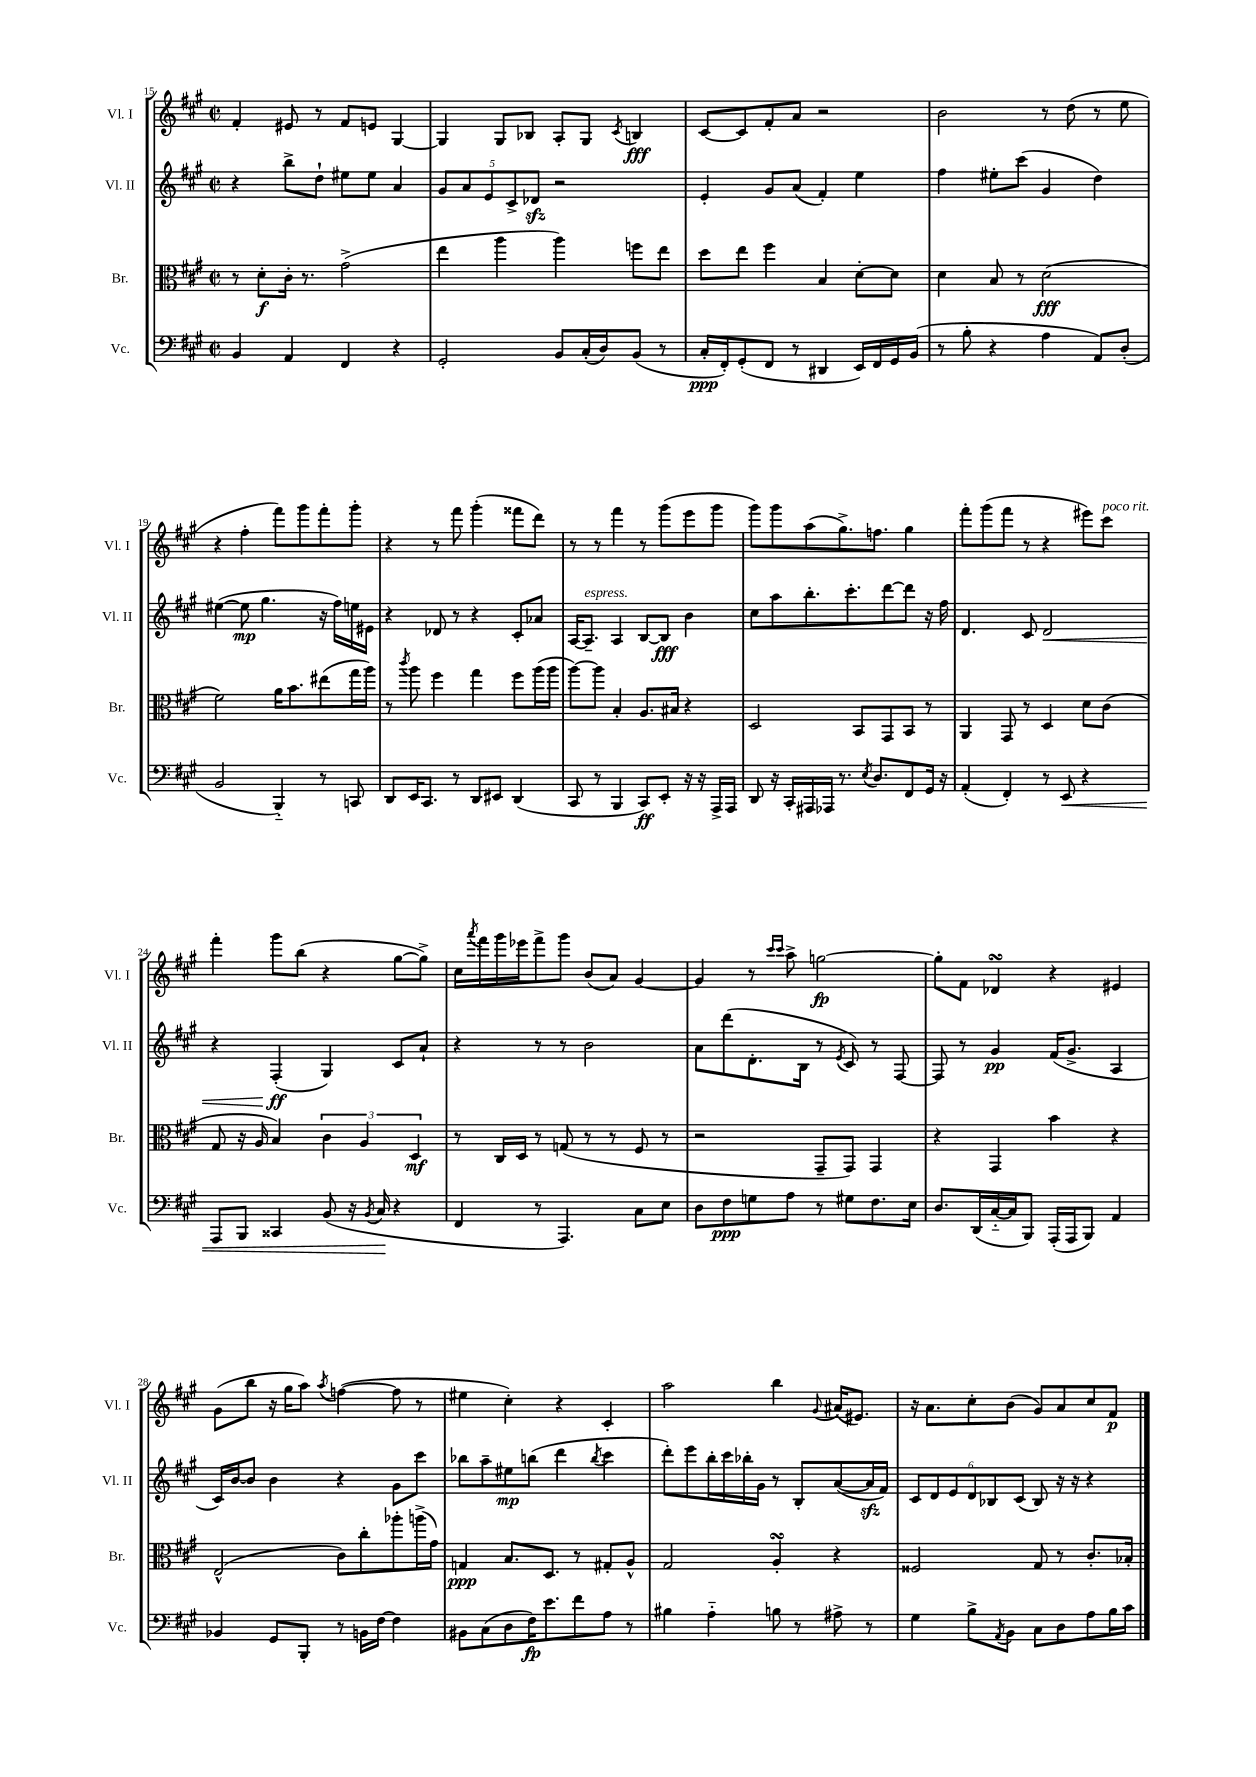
<<
\new StaffGroup <<
\new Staff = "s0" \with { instrumentName = "Vl. I" shortInstrumentName = "Vl. I" } {
    \clef treble \key a \major \defaultTimeSignature \time 2/2
    fis'4-. eis'8 r8 fis'8 e'8 gis4~ |
    gis4 gis8 bes8 a8-. gis8 \acciaccatura { cis'8 } b4\fff |
    cis'8~ cis'8 fis'8-. a'8 r2 |
    b'2 r8 d''8( r8 e''8 |
    r4 fis''4-. fis'''8) gis'''8 fis'''8-. gis'''8-. |
    r4 r8 fis'''8 gis'''4-.( fisis'''8 d'''8) |
    r8 r8 fis'''4 r8 gis'''8( e'''8 gis'''8 |
    gis'''8) gis'''8 a''8( gis''8.->) f''8. gis''4 |
    fis'''8-. gis'''8( fis'''8 r8 r4 eis'''8) cis'''8^\markup { \italic "poco rit." } |
    fis'''4-. gis'''8 b''8( r4 gis''8~ gis''8->) |
    cis''16 \acciaccatura { a'''8 } fis'''16 gis'''16 ees'''16 fis'''8-> gis'''8 b'8( a'8) gis'4~ |
    gis'4 r8 \grace { cis'''16 cis'''16 } a''8-> g''2~\fp |
    g''8-. fis'8 des'4\turn r4 eis'4 |
    gis'8( b''8 r16 gis''16 a''8) \acciaccatura { a''8 } f''4~( f''8 r8 |
    eis''4 cis''4-.) r4 cis'4-. |
    a''2 b''4 \appoggiatura { gis'8 } ais'16( eis'8.) |
    r16 a'8. cis''8-. b'8( gis'8) a'8 cis''8 fis'8\p \bar "|." |
}
\new Staff = "s1" \with { instrumentName = "Vl. II" shortInstrumentName = "Vl. II" } {
    \clef treble \key a \major \defaultTimeSignature \time 2/2
    r4 b''8-> d''8-! eis''8 eis''8 a'4 |
    \tuplet 5/4 { gis'8 a'8 e'8 cis'8-> des'8\sfz } r2 |
    e'4-. gis'8 a'8( fis'4-.) e''4 |
    fis''4 eis''8-. cis'''8( gis'4 d''4) |
    eis''4~( eis''8\mp gis''4. r16 fis''16) e''16 eis'16 |
    r4 des'8 r8 r4 cis'8-. aes'8 |
    a16~ a8.--^\markup { \italic "espress." } a4 b8~ b8\fff b'4 |
    cis''8 a''8 b''8.-. cis'''8.-. d'''8~ d'''8 r16 fis''16 |
    d'4. cis'8 d'2\< |
    r4 fis4-.\ff\!( gis4) cis'8 a'8-! |
    r4 r8 r8 b'2 |
    a'8 d'''8( d'8.-. b16 r8 \acciaccatura { e'8 } cis'8) r8 fis8~ |
    fis8 r8 gis'4\pp fis'16( gis'8.-> a4 |
    cis'16) b'16~ b'8 b'4 r4 gis'8 cis'''8 |
    bes''8 a''8-- eis''8\mp b''8( d'''4 \acciaccatura { b''8 } cis'''4 |
    d'''8-.) e'''8 b''16-. cis'''16 bes''16-. gis'16 r8 b8-. a'8~( a'16\sfz fis'16) |
    \tuplet 6/4 { cis'8 d'8 e'8 d'8 bes8 cis'8( } bes8) r16 r16 r4 \bar "|." |
}
\new Staff = "s2" \with { instrumentName = "Br." shortInstrumentName = "Br." } {
    \clef alto \key a \major \defaultTimeSignature \time 2/2
    r8 d'8-.\f cis'16-. r8. gis'2->( |
    e''4 a''4 a''4) f''8 e''8 |
    d''8 e''8 fis''4 b4 d'8~-. d'8 |
    d'4 b8 r8 d'2\fff( |
    fis'2) a'16 b'8. eis''8( gis''16 a''16) |
    r8 \acciaccatura { cis'''8 } a''8 fis''4 gis''4 fis''8 a''16( a''16 |
    a''8~) a''8 b4-. a8. bis16 r4 |
    d2 b,8 gis,8 b,8 r8 |
    a,4 gis,8 r8 d4 d'8 cis'8( |
    gis8 r16 a16 b4) \tuplet 3/2 { cis'4 a4 d4\mf } |
    r8 cis16 d16 r8 g8( r8 r8 fis8 r8 |
    r2 gis,8-- gis,8) gis,4 |
    r4 gis,4 b'4 r4 |
    e2-^( cis'8) cis''8-. aes''8-. a''16->( gis'16) |
    g4\ppp b8. d8. r8 gis8-. a8-^ |
    gis2 a4-.\turn r4 |
    fisis2 gis8 r8 cis'8.-. bes16-. \bar "|." |
}
\new Staff = "s3" \with { instrumentName = "Vc." shortInstrumentName = "Vc." } {
    \clef bass \key a \major \defaultTimeSignature \time 2/2
    b,4 a,4 fis,4 r4 |
    gis,2-. b,8 cis16-.( d16) b,8( r8 |
    cis16-.\ppp fis,16-.) gis,8-.( fis,8 r8 dis,4 e,16) fis,16 gis,16 b,16( |
    r8 b8-. r4 a4 a,8) d8-.( |
    b,2 b,,4-_) r8 c,8 |
    d,8 e,16 cis,8. r8 d,8 eis,8 d,4( |
    cis,8 r8 b,,4 cis,8\ff) e,8-. r16 r16 a,,16-> a,,16 |
    d,8 r16 cis,16-. ais,,16 aes,,16 r8. \acciaccatura { e8 } d8. fis,8 gis,16 r16 |
    a,4-.( fis,4-.) r8 e,8\< r4 |
    a,,8 b,,8 cisis,4 b,8( r16 \acciaccatura { b,8 } cis16\! r4 |
    fis,4 r8 a,,4.) cis8 e8 |
    d8 fis8\ppp g8 a8 r8 gis8 fis8. e16 |
    d8. d,16( cis16~-_ cis16 b,,8) a,,16-.( a,,16 b,,8) a,4 |
    bes,4 gis,8 b,,8-. r8 b,16 fis16~ fis4 |
    bis,8 cis8( d8 fis16\fp) e'8. fis'8 a8 r8 |
    bis4 a4-_ b8 r8 ais8-> r8 |
    gis4 b8-> \acciaccatura { a,8 } b,8 cis8 d8 a8 b16 cis'16 \bar "|." |
}
>>
>>
\layout { \context { \Score currentBarNumber = #15 } }
